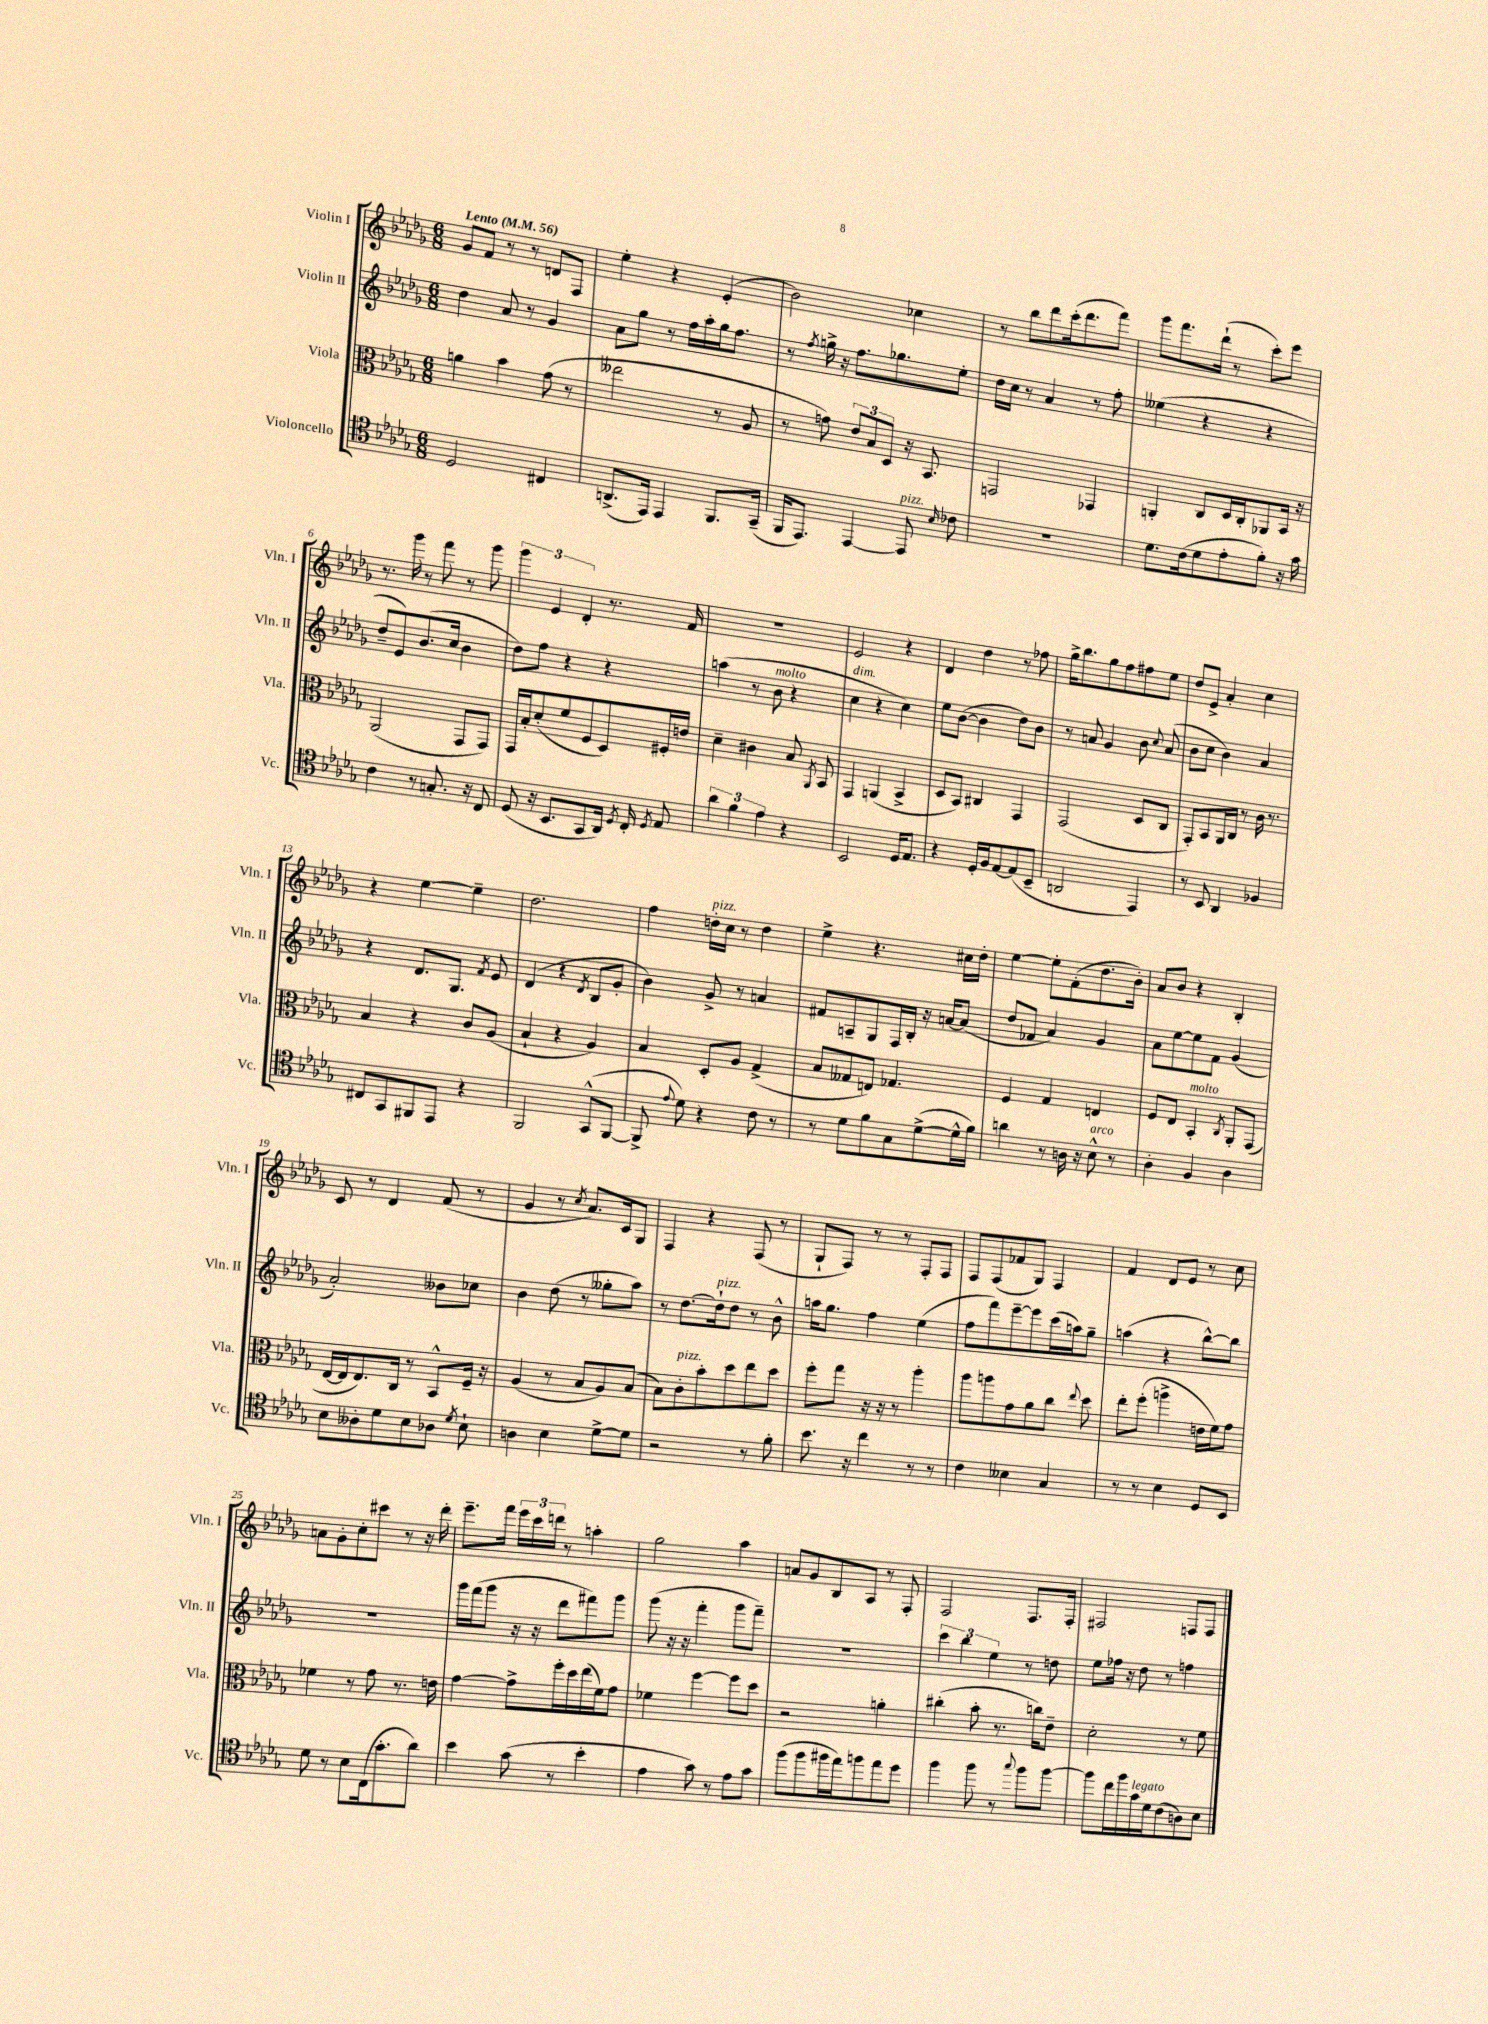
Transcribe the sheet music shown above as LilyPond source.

<<
\new StaffGroup <<
\new Staff = "s0" \with { instrumentName = "Violin I" shortInstrumentName = "Vln. I" } {
    \clef treble \key des \major \numericTimeSignature \time 6/8 \tempo "Lento" 4 = 56
    \autoBeamOff ges'8[ f'8] r8 r8 d'8[ f8] |
    ees''4-. r4 ees'4-.( |
    bes'2) ces''4 |
    r8 bes''8[ des'''8 c'''16-.( des'''8. f'''8]) |
    ges'''8[ f'''8. des'''16]-!( r8 c'''8[-.) ees'''8] |
    r8. ges'''16 r8 f'''8 r8 ges'''8 |
    \tuplet 3/2 { ges'''4 ees'4 des'4-. } r8. f'16 |
    R2. |
    ees'2 r4 |
    des'4 des''4 r8 fes''8 |
    ges''16[-> bes''8. ges''8 f''8 fis''8 ees''8] |
    des''8[ ees'8]-> aes'4-. c''4 |
    r4 ees''4~ ees''4-- |
    des''2. |
    f''4 d''16[-.^\markup { \italic "pizz." } c''16] r8 d''4 |
    ees''4-> r4. cis''16[ des''16]-. |
    ees''4~ ees''8[-. f'8-.( des''8. bes'16]-.) |
    aes'8[ bes'8] r4 bes4-. |
    c'8 r8 des'4 f'8( r8 |
    ges'4 r8 \acciaccatura { c''8 } aes'8.[) c'16 ges8] |
    f4 r4 f8( r8 |
    ges8[-! f8]) r8 r8 f8[-. f8] |
    f8[ f8( fes'8 ges8]) f4 |
    f'4 des'8[ ees'8] r8 c''8 |
    a'8[ ges'8-. c''8-. cis'''8] r8 r16 des'''16-. |
    ees'''8.[-- f'''16] \tuplet 3/2 { ees'''16[ c'''16 d'''16] } r8 a''4-. |
    ges''2 aes''4 |
    a'8[ ges'8 bes8 aes8] r8 f8-. |
    f2 f8.[ f16]-. |
    fis2 f8[ f8] \bar "|." |
}
\new Staff = "s1" \with { instrumentName = "Violin II" shortInstrumentName = "Vln. II" } {
    \clef treble \key des \major \numericTimeSignature \time 6/8
    \autoBeamOff des''4 aes'8 r8 ges'4 |
    aes'8[ ges''8] r8 f''16[ aes''16-. ges''16 f''8.] |
    r8 \acciaccatura { f''8 } g''16-> r16 f''8.[ ges''8. ees''8]-. |
    des''16[ c''16] r8 aes'4 r8 f''8-. |
    eeses''4( r4 r4 |
    des''8[-- ees'8) bes'8.( c''16] bes'4 |
    des''8[) f''8] r4 r4 |
    a''4( r8 bes'8^\markup { \italic "molto" } r4 |
    c''4^\markup { \italic "dim." } r4 c''4) |
    ees''8[ bes'8]~( bes'4 des''8[) bes'8] |
    r8 a'8 ges'4 bes'8 \appoggiatura { c''8 } a'8( |
    bes'8[ c''8] bes'4) aes'4 |
    r4 des'8.[ ges8.] \acciaccatura { f'8 } ees'8 |
    des'4( r4 \acciaccatura { des'8 } bes8[ ges'8]-. |
    bes'4) ges'8-> r8 a'4 |
    fis'8[ a8-- ges8 f16 bes16]-. r16 a'16[~ a'8]( |
    des''8[ fes'8] aes'4) ges'4 |
    aes'8[ ees''8~ ees''8 f'8] ges'4( |
    aes'2-.) beses'8[ ces''8] |
    bes'4 des''8( r8 geses''8[-. aes''8]) |
    r8 des''8.[~ des''16-!^\markup { \italic "pizz." } des''8] r8 bes'8-^ |
    a''16[ ges''8.] f''4 ees''4( |
    f''8[ f'''8) ees'''8~-- ees'''8 c'''16( a''16) ges''8]-- |
    a''4( r4 bes''8[~-^) bes''8] |
    R2. |
    ges'''16[ f'''16( ges'''8] r16 r16 des'''8[ fis'''8) ges'''8] |
    ges'''8( r16 r16 f'''4-. ges'''8[ f'''8]--) |
    R2. |
    \tuplet 3/2 { c'''4 bes''4 ees''4 } r8 d''8 |
    ees''8[ fes''16] r16 des''8 r8 f''4 \bar "|." |
}
\new Staff = "s2" \with { instrumentName = "Viola" shortInstrumentName = "Vla." } {
    \clef alto \key des \major \numericTimeSignature \time 6/8
    \autoBeamOff a'4 bes'4 ges'8( r8 |
    eeses''2 r8 aes8 |
    r8 g'8) \tuplet 3/2 { ees'8[ bes8 des8] } r16 bes,8. |
    g,2 ges,4 |
    a,4-. c8[ des16 c16-. aes,8 bes,16] r16 |
    aes,2( ges,8[ ges,8]) |
    ges,16[ bes16-. des'8-.( f'8 f8 des8) fis16-. e'16] |
    des'4-- cis'4 bes8 \acciaccatura { aes,8 } bes,8 |
    ges,4 a,4( bes,4-> |
    des8[ bes,8]) cis4 ges,4 |
    ges,2( des8[ c8] |
    ges,8[-.) bes,8 aes,16 c16] r8 c'16 r8. |
    bes4 r4 c'8[ aes8]( |
    bes4-! r4 aes4) |
    bes4 des8[-. aes8] ges4->( |
    bes8[ geses8 e8]) ges4. |
    f4 ges4 e4 |
    f8[ ees8] bes,4-.^\markup { \italic "molto" } \acciaccatura { c8 } aes,8[-. ges,8]( |
    ees16[~ ees16 ees8.) c16] r8 bes,8[-^ f16]-- r16 |
    aes4( r8 bes8[ aes8) bes8]( |
    bes8[) c'8-.^\markup { \italic "pizz." } bes'8-. des''8 ees''8 des''8] |
    f''8[-. ges''8] r16 r16 r8 aes''4-. |
    aes''8[ a''8 ges'8 aes'8 c''8] \appoggiatura { ees''8 } des''8 |
    ees''8[-. f''8]-.( a''4-> e'16[ f'16) ges'8] |
    fes'4 r8 ges'8 r8. e'16 |
    ges'4~ ges'8[-> f''16-. des''16 ees''16( f'16) ges'8] |
    fes'4 f''4~ f''8[ des''8] |
    r2 a'4-. |
    cis''4-.( bes'8-. r8. c''16[) ees'8]-- |
    des'2-. r8 f'8 \bar "|." |
}
\new Staff = "s3" \with { instrumentName = "Violoncello" shortInstrumentName = "Vc." } {
    \clef tenor \key des \major \numericTimeSignature \time 6/8
    \autoBeamOff des2 cis4 |
    a,8.[->( ees,16]) ees,4 f,8.[ ges,16]--( |
    f,16[ ees,8.]) ees,4~ ees,8^\markup { \italic "pizz." } \grace { bes16 } ces'8 |
    R2. |
    des'8.[ c'16( des'8 ees'8-. f'8]-.) r16 ges'16 |
    c'4 r8 g8.-. r16 c8 |
    des8( r16 bes,8.[ ges,8 aes,16]) \acciaccatura { des8 } c16-. \acciaccatura { des8 } ees8 |
    \tuplet 3/2 { aes'4 f'4 ees'4 } r4 |
    bes,2 des16[ ees8.] |
    r4 des16[-. f16 ees8~ ees8( bes,8]-- |
    a,2 ees,4) |
    r8 bes,8 aes,4 fes4 |
    cis8[ ges,8 fis,8 ees,8] r4 |
    f,2 ges,8[-^( f,8]~ |
    f,8-> \appoggiatura { ees'8 } des'8) r4 c'8 r8 |
    r8 des'8[ f'8 ges8 des'8~->( des'16-^ f'16]) |
    a'4 r8 a16 r16 bes8-^^\markup { \italic "arco" } r8 |
    aes4-. f4 aes4 |
    bes8[ aeses8-. des'8 bes8 aes8] \acciaccatura { des'8 } bes8-! |
    a4 bes4 des'8[~-> des'8] |
    r2 r8 f'8-. |
    bes'8. r16 c''4 r8 r8 |
    c'4 beses4 ges4 |
    r8 r8 bes4 des8[ bes,8] |
    des'8 r8 bes8[ c16( ges'8.-. aes'8]) |
    bes'4 ges'8( r8 bes'4-. |
    ees'4 ges'8) r8 ees'8[ ges'8] |
    f''8[( f''8 fis''16 ees''16) f''8 ees''8 des''8] |
    f''4 f''8 r8 \appoggiatura { ges''8 } f''8[ f''8]~ |
    f''8[ c''16 f''16 ges'16^\markup { \italic "legato" } des'16 c'8( a8) bes8] \bar "|." |
}
>>
>>
